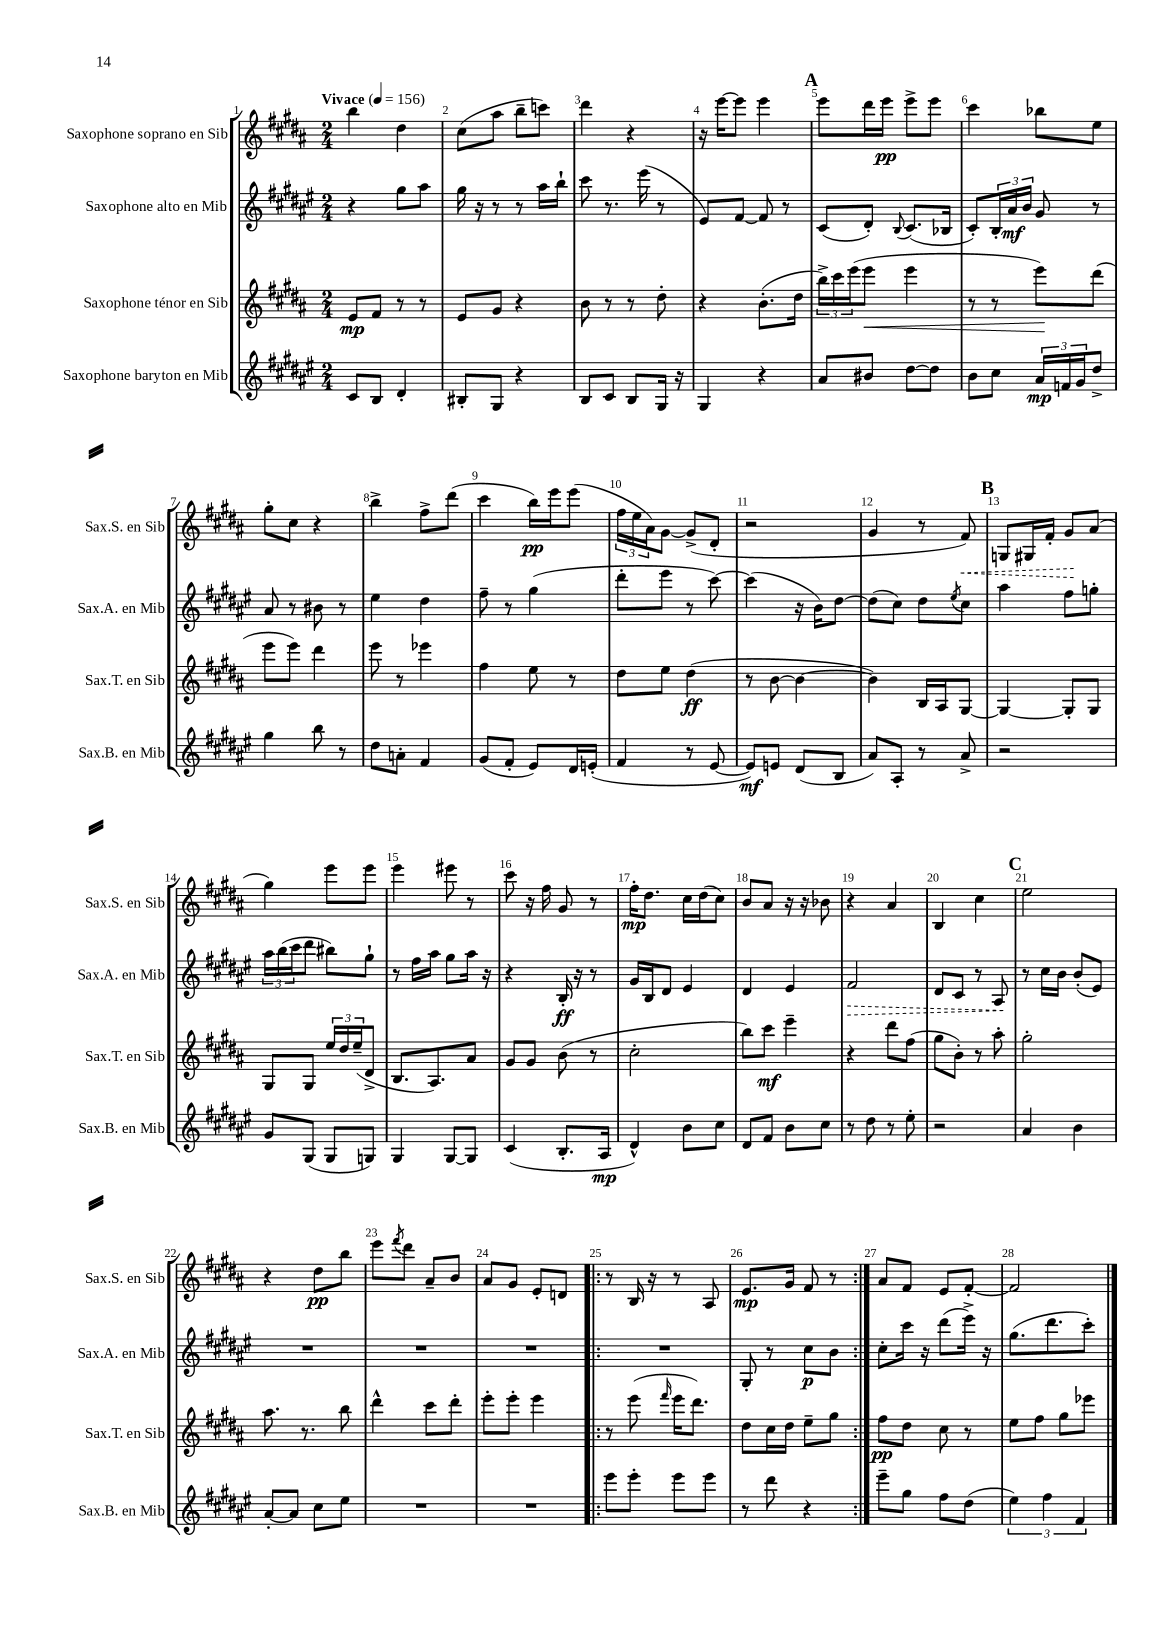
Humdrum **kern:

**kern	**dynam	**kern	**dynam	**kern	**dynam	**kern	**dynam
*part4	*part4	*part3	*part3	*part2	*part2	*part1	*part1
*staff4	*staff4	*staff3	*staff3	*staff2	*staff2	*staff1	*staff1
*I"Saxophone baryton en Mib	*	*I"Saxophone ténor en Sib	*	*I"Saxophone alto en Mib	*	*I"Saxophone soprano en Sib	*
*I'Sax.B. en Mib	*	*I'Sax.T. en Sib	*	*I'Sax.A. en Mib	*	*I'Sax.S. en Sib	*
*clefG2	*	*clefG2	*	*clefG2	*	*clefG2	*
*k[f#c#g#d#a#e#]	*	*k[f#c#g#d#a#]	*	*k[f#c#g#d#a#e#]	*	*k[f#c#g#d#a#]	*
*M2/4	*	*M2/4	*	*M2/4	*	*M2/4	*
*MM156	*	*MM156	*	*MM156	*	*MM156	*
=1	=1	=1	=1	=1	=1	=1	=1
!	!	!	!	!	!	!LO:TX:a:B:t=Vivace	!
8c#/L	.	8e/L	mp	4r	.	4bb\	.
8B/J	.	8f#/J	.	.	.	.	.
4d#'/	.	8r	.	8gg#\L	.	4dd#\	.
.	.	8r	.	8aa#\J	.	.	.
=2	=2	=2	=2	=2	=2	=2	=2
8B#X'/L	.	8e/L	.	16gg#\	.	(8cc#\L	.
.	.	.	.	16r	.	.	.
8G#/J	.	8g#/J	.	8r	.	8aa#\J	.
4r	.	4r	.	8r	.	8bb~\L	.
.	.	.	.	16aa#\LL	.	8cccn\J)	.
.	.	.	.	16bb`\JJ	.	.	.
=3	=3	=3	=3	=3	=3	=3	=3
8B/L	.	8b\	.	8ccc#\	.	4ddd#\	.
8c#/J	.	8r	.	8.r	.	.	.
8B/L	.	8r	.	.	.	4r	.
.	.	.	.	(16eee#\	.	.	.
16G#/Jk	.	8dd#'\	.	8r	.	.	.
16r	.	.	.	.	.	.	.
=4	=4	=4	=4	=4	=4	=4	=4
4G#/	.	4r	.	8e#/L)	.	16r	.
.	.	.	.	.	.	[16eee\KL	.
.	.	.	.	[8f#/J	.	8eee\J]	.
4r	.	(8.b'\L	.	8f#/]	.	4eee\	.
.	.	.	.	8r	.	.	.
.	.	16dd#\Jk	.	.	.	.	.
!!LO:REH:place=s1:t=A
=5	=5	=5	=5	=5	=5	=5	=5
8a#/L	.	24bb^\LL)	.	(8c#/L	.	8eee\L	.
.	.	24ccc#\	.	.	.	.	.
.	.	(24eee\J	.	.	.	.	.
!	!	!	!LO:HP:b	!	!	!	!
8b#X/J	.	8eee\J	<	8d#'/J)	.	16ddd#\L	.
.	.	.	.	.	.	16eee\JJ	pp
.	.	.	.	8qqB/	.	.	.
[8dd#\L	.	4eee\	.	(8.c#/L	.	8eee^\L	.
8dd#\J]	.	.	.	.	.	8eee\J	.
.	.	.	.	16B-X/Jk	.	.	.
=6	=6	=6	=6	=6	=6	=6	=6
8b\L	.	8r	.	8c#'/L)	.	4ccc#\	.
8cc#\J	.	8r	.	24B'/L	.	.	.
.	.	.	.	24a#/	mf	.	.
.	.	.	.	24b/JJ	.	.	.
24a#/LL	mp	8eee\L)	.	8g#/	.	8bb-X\L	.
24fn/	.	.	.	.	.	.	.
24g#/J	.	.	.	.	.	.	.
8dd#^/J	.	(8ddd#\J	[	8r	.	8ee\J	.
!!LO:LB:g=z
=7	=7	=7	=7	=7	=7	=7	=7
4gg#\	.	8eee\L	.	8a#/	.	8gg#'\L	.
.	.	8eee\J)	.	8r	.	8cc#\J	.
8bb\	.	4ddd#\	.	8b#X\	.	4r	.
8r	.	.	.	8r	.	.	.
=8	=8	=8	=8	=8	=8	=8	=8
8dd#\L	.	8eee\	.	4ee#\	.	4bb^\	.
8an'\J	.	8r	.	.	.	.	.
4f#/	.	4eee-X\	.	4dd#\	.	8ff#^\L	.
.	.	.	.	.	.	(8ddd#\J	.
=9	=9	=9	=9	=9	=9	=9	=9
(8g#/L	.	4ff#\	.	8ff#~\	.	4ccc#\	.
8f#'/J	.	.	.	8r	.	.	.
8e#/L)	.	8ee\	.	(4gg#\	.	16bb\LL)	pp
.	.	.	.	.	.	16eee\J	.
16d#/L	.	8r	.	.	.	(8eee\J	.
(16en'/JJ	.	.	.	.	.	.	.
=10	=10	=10	=10	=10	=10	=10	=10
4f#/	.	8dd#\L	.	8ddd#'\L	.	24ff#\LL	.
.	.	.	.	.	.	24ee\	.
.	.	.	.	.	.	24a#\J)	.
.	.	8ee\J	.	8eee#\J	.	[8g#\J	.
8r	.	(4dd#\	ff	8r	.	(8g#^/L]	.
[8e#/	.	.	.	[8ccc#\)	.	8d#'/J	.
=11	=11	=11	=11	=11	=11	=11	=11
8e#/L])	mf	8r	.	(4ccc#\]	.	2r	.
8en/J	.	[8b\	.	.	.	.	.
(8d#/L	.	4b\_	.	16r	.	.	.
.	.	.	.	16b\KL)	.	.	.
8B/J	.	.	.	[8dd#\J	.	.	.
=12	=12	=12	=12	=12	=12	=12	=12
8a#/L)	.	4b\])	.	(8dd#\L]	.	4g#/	.
8A#'/J	.	.	.	8cc#\J)	.	.	.
8r	.	16B/LL	.	8dd#\L	.	8r	.
.	.	16A#/J	.	.	.	.	.
.	.	.	.	8qee#/	.	.	.
!	!	!	!	!	!	!	!LO:HP:b
8a#^/	.	[8G#/J	.	8cc#\J	.	8f#/)	<
!!LO:REH:place=s1:t=B
=13	=13	=13	=13	=13	=13	=13	=13
2r	.	4G#/_	.	4aa#\	.	8Gn/L	.
.	.	.	.	.	.	16G#X/L	.
.	.	.	.	.	.	16f#'/JJ	.
.	.	8G#'/L]	.	8ff#\L	.	8g#/L	.
.	.	8G#/J	.	8ggn'\J	.	(8a#/J	[
!!LO:LB:g=z
=14	=14	=14	=14	=14	=14	=14	=14
8g#/L	.	8G#/L	.	24aa#\LL	.	4gg#\)	.
.	.	.	.	(24bb\	.	.	.
.	.	.	.	24ccc#\J	.	.	.
(8G#/J	.	8G#/J	.	8ddd#\J	.	.	.
8G#/L	.	24ee/LL	.	8bb#X\L)	.	8eee\L	.
.	.	24dd#/	.	.	.	.	.
.	.	(24ee~/J	.	.	.	.	.
8Gn/J)	.	8d#^/J	.	8gg#`\J	.	8eee\J	.
=15	=15	=15	=15	=15	=15	=15	=15
4G#/	.	8.B/L	.	8r	.	4eee\	.
.	.	.	.	16ff#\LL	.	.	.
.	.	8.A#/)	.	16aa#\JJ	.	.	.
[8G#/L	.	.	.	8gg#\L	.	8eee#X\	.
8G#/J]	.	8a#/J	.	16aa#\Jk	.	8r	.
.	.	.	.	16r	.	.	.
=16	=16	=16	=16	=16	=16	=16	=16
(4c#/	.	8g#/L	.	4r	.	8ccc#\	.
.	.	8g#/J	.	.	.	16r	.
.	.	.	.	.	.	16ff#\	.
8.B'/L	.	(8b\	.	16B'/	ff	8g#/	.
.	.	.	.	16r	.	.	.
.	.	8r	.	8r	.	8r	.
16A#/Jk	mp	.	.	.	.	.	.
=17	=17	=17	=17	=17	=17	=17	=17
4d#^^/)	.	2cc#'\	.	16g#/LL	.	16ff#'\KL	mp
.	.	.	.	16B/J	.	8.dd#\J	.
.	.	.	.	8d#/J	.	.	.
8b\L	.	.	.	4e#/	.	16cc#\LL	.
.	.	.	.	.	.	(16dd#\J	.
8cc#\J	.	.	.	.	.	8cc#\J)	.
=18	=18	=18	=18	=18	=18	=18	=18
8d#/L	.	8bb\L)	.	4d#/	.	8b/L	.
8f#/J	.	8ccc#\J	mf	.	.	8a#/J	.
8b\L	.	4eee~\	.	4e#/	.	16r	.
.	.	.	.	.	.	16r	.
8cc#\J	.	.	.	.	.	8b-X\	.
=19	=19	=19	=19	=19	=19	=19	=19
!	!	!	!	!	!LO:HP:b	!	!
8r	.	4r	.	2f#/	>	4r	.
8dd#\	.	.	.	.	.	.	.
8r	.	8ddd#\L	.	.	.	4a#/	.
8ee#'\	.	(8ff#\J	.	.	.	.	.
=20	=20	=20	=20	=20	=20	=20	=20
2r	.	8gg#\L	.	8d#/L	.	4B/	.
.	.	8b'\J)	.	8c#/J	.	.	.
.	.	8r	.	8r	.	4cc#\	.
.	.	8aa#'\	.	8A#/	.	.	.
.	.	.	.	.	]	.	.
!!LO:REH:place=s1:t=C
=21	=21	=21	=21	=21	=21	=21	=21
4a#/	.	2gg#'\	.	8r	.	2ee\	.
.	.	.	.	16cc#\LL	.	.	.
.	.	.	.	16b\JJ	.	.	.
4b\	.	.	.	(8b'/L	.	.	.
.	.	.	.	8e#/J)	.	.	.
!!LO:LB:g=z
=22	=22	=22	=22	=22	=22	=22	=22
[8a#'/L	.	8.aa#\	.	2r	.	4r	.
8a#/J]	.	.	.	.	.	.	.
.	.	8.r	.	.	.	.	.
8cc#\L	.	.	.	.	.	8dd#\L	pp
8ee#\J	.	8bb\	.	.	.	8bb\J	.
=23	=23	=23	=23	=23	=23	=23	=23
2r	.	4ddd#^^\	.	2r	.	8eee\L	.
.	.	.	.	.	.	8qfff#/	.
.	.	.	.	.	.	8ddd#\J	.
.	.	8ccc#\L	.	.	.	8a#~/L	.
.	.	8ddd#'\J	.	.	.	8b/J	.
=24	=24	=24	=24	=24	=24	=24	=24
2r	.	8eee'\L	.	2r	.	8a#/L	.
.	.	8eee'\J	.	.	.	8g#/J	.
.	.	4eee\	.	.	.	8e'/L	.
.	.	.	.	.	.	8dn/J	.
=25!|:	=25!|:	=25!|:	=25!|:	=25!|:	=25!|:	=25!|:	=25!|:
8eee#\L	.	8r	.	2r	.	8r	.
8eee#'\J	.	(8eee\	.	.	.	16B/	.
.	.	.	.	.	.	16r	.
.	.	16qqfff#/	.	.	.	.	.
8eee#\L	.	16eee\KL	.	.	.	8r	.
.	.	8.ddd#\J)	.	.	.	.	.
8eee#\J	.	.	.	.	.	8A#/	.
=26	=26	=26	=26	=26	=26	=26	=26
8r	.	8dd#\L	.	8G#'/	.	8.e/L	mp
8ddd#\	.	16cc#\L	.	8r	.	.	.
.	.	16dd#\JJ	.	.	.	16g#/Jk	.
4r	.	8ee~\L	.	8cc#\L	p	8f#/	.
.	.	8gg#\J	.	8b\J	.	8r	.
=27:|!	=27:|!	=27:|!	=27:|!	=27:|!	=27:|!	=27:|!	=27:|!
8eee#~\L	.	8ff#\L	pp	8cc#'\L	.	8a#/L	.
8gg#\J	.	8dd#\J	.	16ccc#\Jk	.	8f#/J	.
.	.	.	.	16r	.	.	.
8ff#\L	.	8cc#\	.	(8ddd#\L	.	8e/L	.
(8dd#\J	.	8r	.	16eee#^\Jk)	.	[8f#'/J	.
.	.	.	.	16r	.	.	.
=28	=28	=28	=28	=28	=28	=28	=28
6ee#\)	.	8ee\L	.	(8.gg#\L	.	2f#/]	.
.	.	8ff#\J	.	.	.	.	.
6ff#\	.	.	.	.	.	.	.
.	.	.	.	8.ddd#\	.	.	.
.	.	8gg#\L	.	.	.	.	.
6f#/	.	.	.	.	.	.	.
.	.	8eee-X\J	.	8ccc#'\J)	.	.	.
==	==	==	==	==	==	==	==
*-	*-	*-	*-	*-	*-	*-	*-
